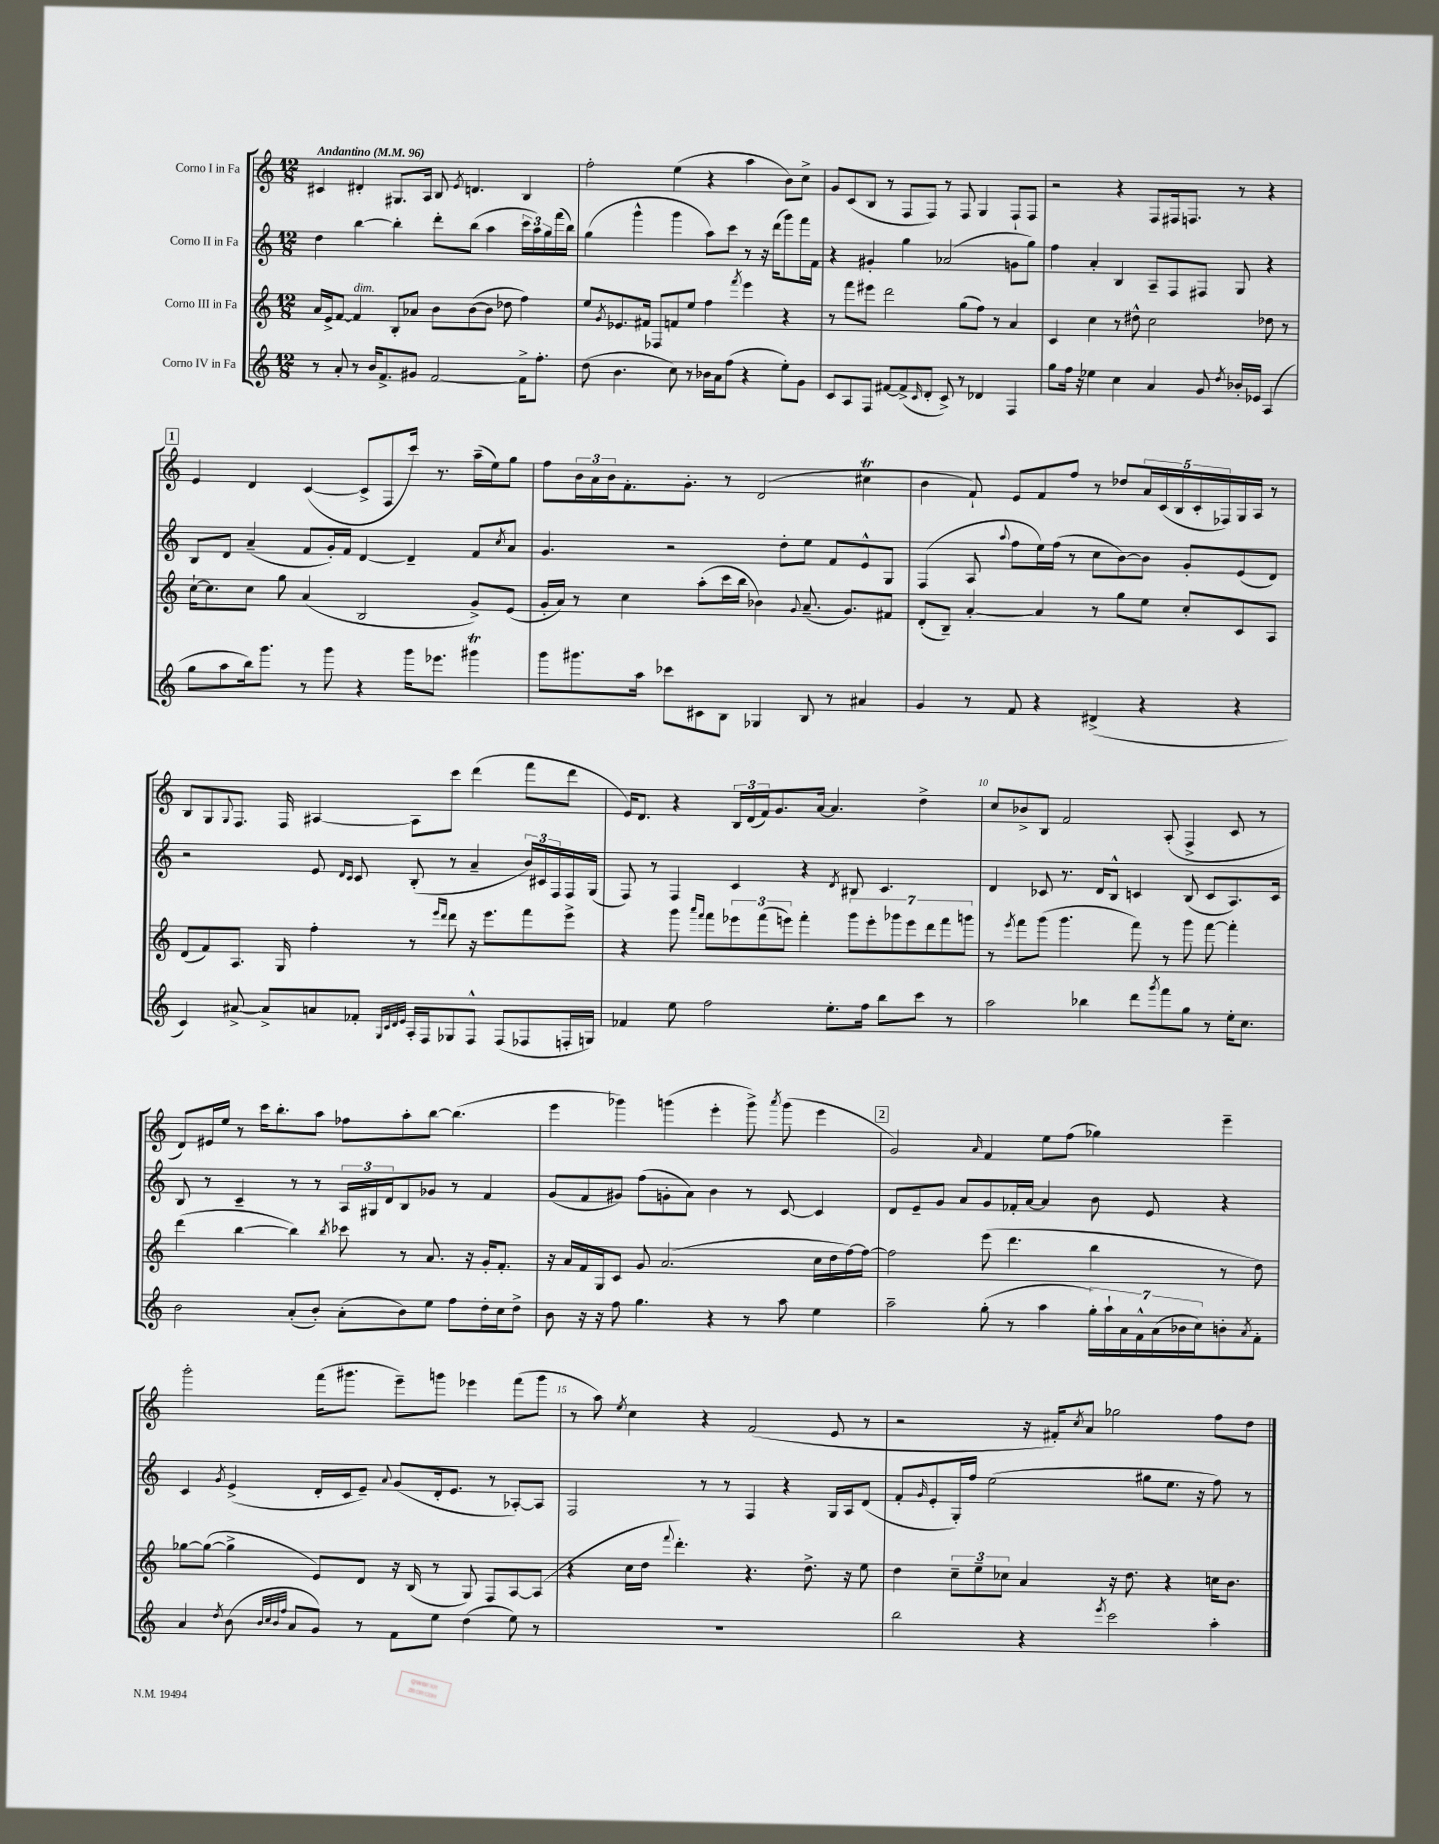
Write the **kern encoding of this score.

**kern	**kern	**kern	**kern
*staff4	*staff3	*staff2	*staff1
*clefG2	*clefG2	*clefG2	*clefG2
*k[]	*k[]	*k[]	*k[]
*M12/8	*M12/8	*M12/8	*M12/8
*MM96	*MM96	*MM96	*MM96
8r	16a	4dd	4c#
.	16e^	.	.
8a'	[8f	.	.
8r	4f]	[4bb	4d#'
16b	.	.	.
8.f^	.	.	.
.	8B'	4bb']	8.G#
8g#	8a-	.	.
.	.	.	16A
[2f	8b	8ddd'	8B
.	.	.	8qe
.	([8b	(8bb	4.d
.	8b]	4aa	.
.	8dd-	.	.
16f^]	4ff)	24ccc	4B
.	.	24aa)	.
8.ff'	.	.	.
.	.	24gg	.
.	.	(16fff	.
.	.	16bb)	.
=	=	=	=
(8dd	8ee	(4gg	2ff'
.	8qg	.	.
4.b	8.e-	.	.
.	.	4ggg^^	.
.	16f#	.	.
.	8F-	.	.
8cc)	8f	4ggg	(4ee
8r	8ee	.	.
16b-	4ff	8aa)	4r
16a	.	.	.
(8ff	.	8ccc	.
.	8qfff	.	.
4r	4eee	8r	4aa
.	.	16r	.
.	.	(16ddd	.
8ee')	4r	8ggg)	8b)
8g	.	16fff	8cc^
.	.	16f	.
=	=	=	=
8c	8r	4r	8g
8A	8fff	.	(8c
8F	8eee#	4g#'	8B
[8f#	2ddd	.	8r
(8f#^]	.	4gg	8F
16qqc	.	.	.
8d'	.	.	8F)
8c^)	.	(2a-	8r
8r	(8gg	.	8F
4d-	8ff)	.	4G
.	8r	.	.
4F	4a	8g	8F`
.	.	8gg)	8F
=	=	=	=
8gg	4c	4ff	2r
16ff	.	.	.
16r	.	.	.
4ee-	4cc	4a'	.
4cc	8r	4B	4r
.	8dd#^^	.	.
4a	2cc	8A~	8F
.	.	8F	16F#
.	.	.	8.F
8g	.	8F#	.
8qdd	.	.	.
16b-'	.	8G	8r
16e-	.	.	.
(4A	8dd-	4r	4r
.	8r	.	.
=	=	=	=
8gg	[16cc`	8B	4e
.	8.cc]	.	.
8aa	.	8d	.
16bb)	8cc	(4a~	4d
8.ggg	.	.	.
.	8gg	.	.
8r	(4a	8f	([4c
8ggg	.	16g')	.
.	.	16f	.
4r	2B	[4d	8c^]
.	.	.	8F
16ggg	.	4d~]	16ccc)
8.eee-	.	.	8.r
4ggg#	8g^)	8f	(16aa~
.	.	.	16ee)
.	.	8qcc	.
.	(8e	8a	8gg
=	=	=	=
8ggg	16g'	4.g	8ff
.	16a)	.	.
8.ggg#	8r	.	24b
.	.	.	24a
.	.	.	24b
.	4cc	.	8.f'
16aa	.	.	.
8ccc-	.	2r	.
.	.	.	8.g'
8c#	(8aa'	.	.
8B	16ccc	.	8r
.	16bb	.	.
4G-	4b-)	.	(2d
.	.	8dd'	.
.	8qqg	.	.
8B	(8.a~	8ee	.
8r	.	8f	.
.	8.g)	.	.
4a#	.	8e^^	4cc#
.	8f#	8G	.
=	=	=	=
4g	(8d'	(4F	4b
.	8B~)	.	.
8r	[4a'	8A	8f`)
.	.	8qqaa	.
8f	.	8ff	8e
4r	4a]	16ee)	8f
.	.	(16ff	.
.	.	8r	8ff
(4d#^	8r	8cc	8r
.	8gg	[8b)	8dd-
4r	8ee	8b]	20a
.	.	.	(20c
.	.	.	20B
.	8cc'	8g'	.
.	.	.	20c'
.	.	.	20F-)
4r	8c	(8e	16G
.	.	.	16A
.	8A	8d)	8r
=	=	=	=
4c)	(8d	2r	8B
.	8f)	.	8G
.	.	.	8qqG
[8a#^	8.A	.	8.F
8a#^]	.	.	.
.	16G	.	16F
8a	4ff'	8e	[4A#
.	.	16qqd	.
.	.	16qqc	.
8f-'	.	8c	.
32qqG	.	.	.
32qqc	.	.	.
32qqd	.	.	.
32qqe	.	.	.
16A'	8r	(8B'	8A#]
16F	.	.	.
.	16qqeee	.	.
.	16qqddd	.	.
8G-	8ddd	8r	8ccc
8F^^	16r	4a~	(4ddd
.	8.eee	.	.
(8F	.	.	.
8F-	8fff	24b)	8fff
.	.	24c#	.
.	.	24F	.
16F'	8eee^	16F	8ddd
16G)	.	(16G	.
=	=	=	=
4f-	4r	8F)	16e)
.	.	.	8.d
.	.	8r	.
8ee	8ggg	4F	4r
.	16qqaaa	.	.
.	16qqfff	.	.
2ff	8fff	.	.
.	12eee-	4c	24B
.	.	.	(24d
.	(12fff	.	24f)
.	.	.	8.g
.	12eee)	.	.
.	4fff'	4r	.
.	.	.	[16a
8.ee'	.	.	4.a]
.	.	8qd	.
.	14ggg	8B#	.
16ff	.	.	.
.	14eee'	.	.
8bb	.	4.c	.
.	14ggg-	.	.
.	14eee	.	.
8ccc	.	.	4dd^
.	14ddd	.	.
.	14fff	.	.
8r	.	.	.
.	14ggg	.	.
=	=	=	=
2aa	8r	4d	8cc
.	8qeee	.	.
.	8fff	.	8b-^
.	(8ggg	8c-	8B
.	4.ggg	8.r	2f
4bb-	.	.	.
.	.	16d	.
.	.	8B^^	.
8ddd	8fff)	4c	.
8qggg	.	.	.
8fff	8r	.	(8A'
8gg	8ggg	(8B	4F^
8r	[8fff	8c	.
16ee'	4fff']	8.A)	8c
8.cc	.	.	.
.	.	.	8r
.	.	16c	.
=	=	=	=
2b	(4ddd	8B	8d)
.	.	8r	16e#
.	.	.	16ee
.	[4bb	4c~	8r
.	.	.	16ccc
.	.	.	8.bb'
(8a'	4bb])	8r	.
8b')	.	8r	8aa
.	8qbb	.	.
(8a'	8ccc-	24A	8ff-
.	.	24G#	.
.	.	24d	.
8b)	8r	8B	8aa'
8ee	8.a	8g-	[8bb
8ff	.	8r	(4.bb]
.	16r	.	.
16dd'	16g'	4f	.
16cc	8.f'	.	.
8dd^	.	.	.
=	=	=	=
8b	16r	(8g	4eee
.	16a	.	.
16r	16f	8f	.
16r	16G	.	.
8ff	8c	8g#)	4ggg-)
4.gg	8g	(8ff	.
.	(2.a	8g'	(4ggg
.	.	8a)	.
4r	.	4b	4eee'
8r	.	8r	8ggg^)
.	.	.	8qaaa
8aa	.	[8c	(8ggg
4ee	16cc	4c]	4eee
.	16dd	.	.
.	[16ff)	.	.
.	16ff_	.	.
=	=	=	=
2aa~	2ff]	8d	2g)
.	.	8e~	.
.	.	8g	.
.	.	8a	.
.	.	.	16qqa
(8gg'	(8eee	8g	4f
8r	4.ddd	16f-'	.
.	.	[16a	.
4aa	.	4a]	8ee
.	.	.	(8ff
28gg')	4bb	8b	4gg-)
28aa`	.	.	.
28a	.	.	.
28f^^	.	.	.
.	.	8e	.
(28a	.	.	.
28b-	.	.	.
28cc)	.	.	.
8b'	8r	4r	4eee~
8qa	.	.	.
8f'	8dd)	.	.
=	=	=	=
4a	[8gg-	4c	2ggg'
.	(8gg-_	.	.
8qdd	.	8qg	.
(8b	4gg-^]	(4e^	.
32qqb	.	.	.
32qqcc	.	.	.
32qqb	.	.	.
32qqff	.	.	.
8a	.	.	.
8g)	8e)	16d'	(16fff
.	.	16c	8.ggg#
8r	8d	8e~)	.
.	.	8qqa	.
8f	16r	(8g	8eee~)
.	(16B	.	.
8ee	8r	16d'	8ggg
.	.	8.e	.
(4dd	8G)	.	4eee-
.	8F	8r	.
8ee)	[8A	[8A-')	(8fff
8r	(8A]	8A-]	8ggg
=	=	=	=
1.r	4r	2F	8r
.	.	.	8aa)
.	.	.	8qee
.	16cc	.	4cc
.	16dd	.	.
.	8qqfff	.	.
.	4.ddd')	.	.
.	.	8r	4r
.	.	8r	.
.	4.r	4F	(2f
.	.	4r	.
.	8.dd^	.	.
.	.	16G	8e
.	16r	16A	.
.	8ee	(8d	8r
=	=	=	=
2bb	4dd	8f'	2r
.	.	16qqg	.
.	.	8e'	.
.	12cc~	16G')	.
.	.	16ff	.
.	12ee~	.	.
.	.	(2ee	.
.	12cc-	.	.
4r	4a	.	16r
.	.	.	16f#')
.	.	.	8qcc
.	.	.	8a
8qeee	.	.	.
2ccc	16r	.	2gg-
.	8.dd	.	.
.	.	8gg#	.
.	4r	8.ee	.
.	.	16r	.
4aa'	16cc	8ff)	8ff
.	8.b	.	.
.	.	8r	8dd
==	==	==	==
*-	*-	*-	*-
